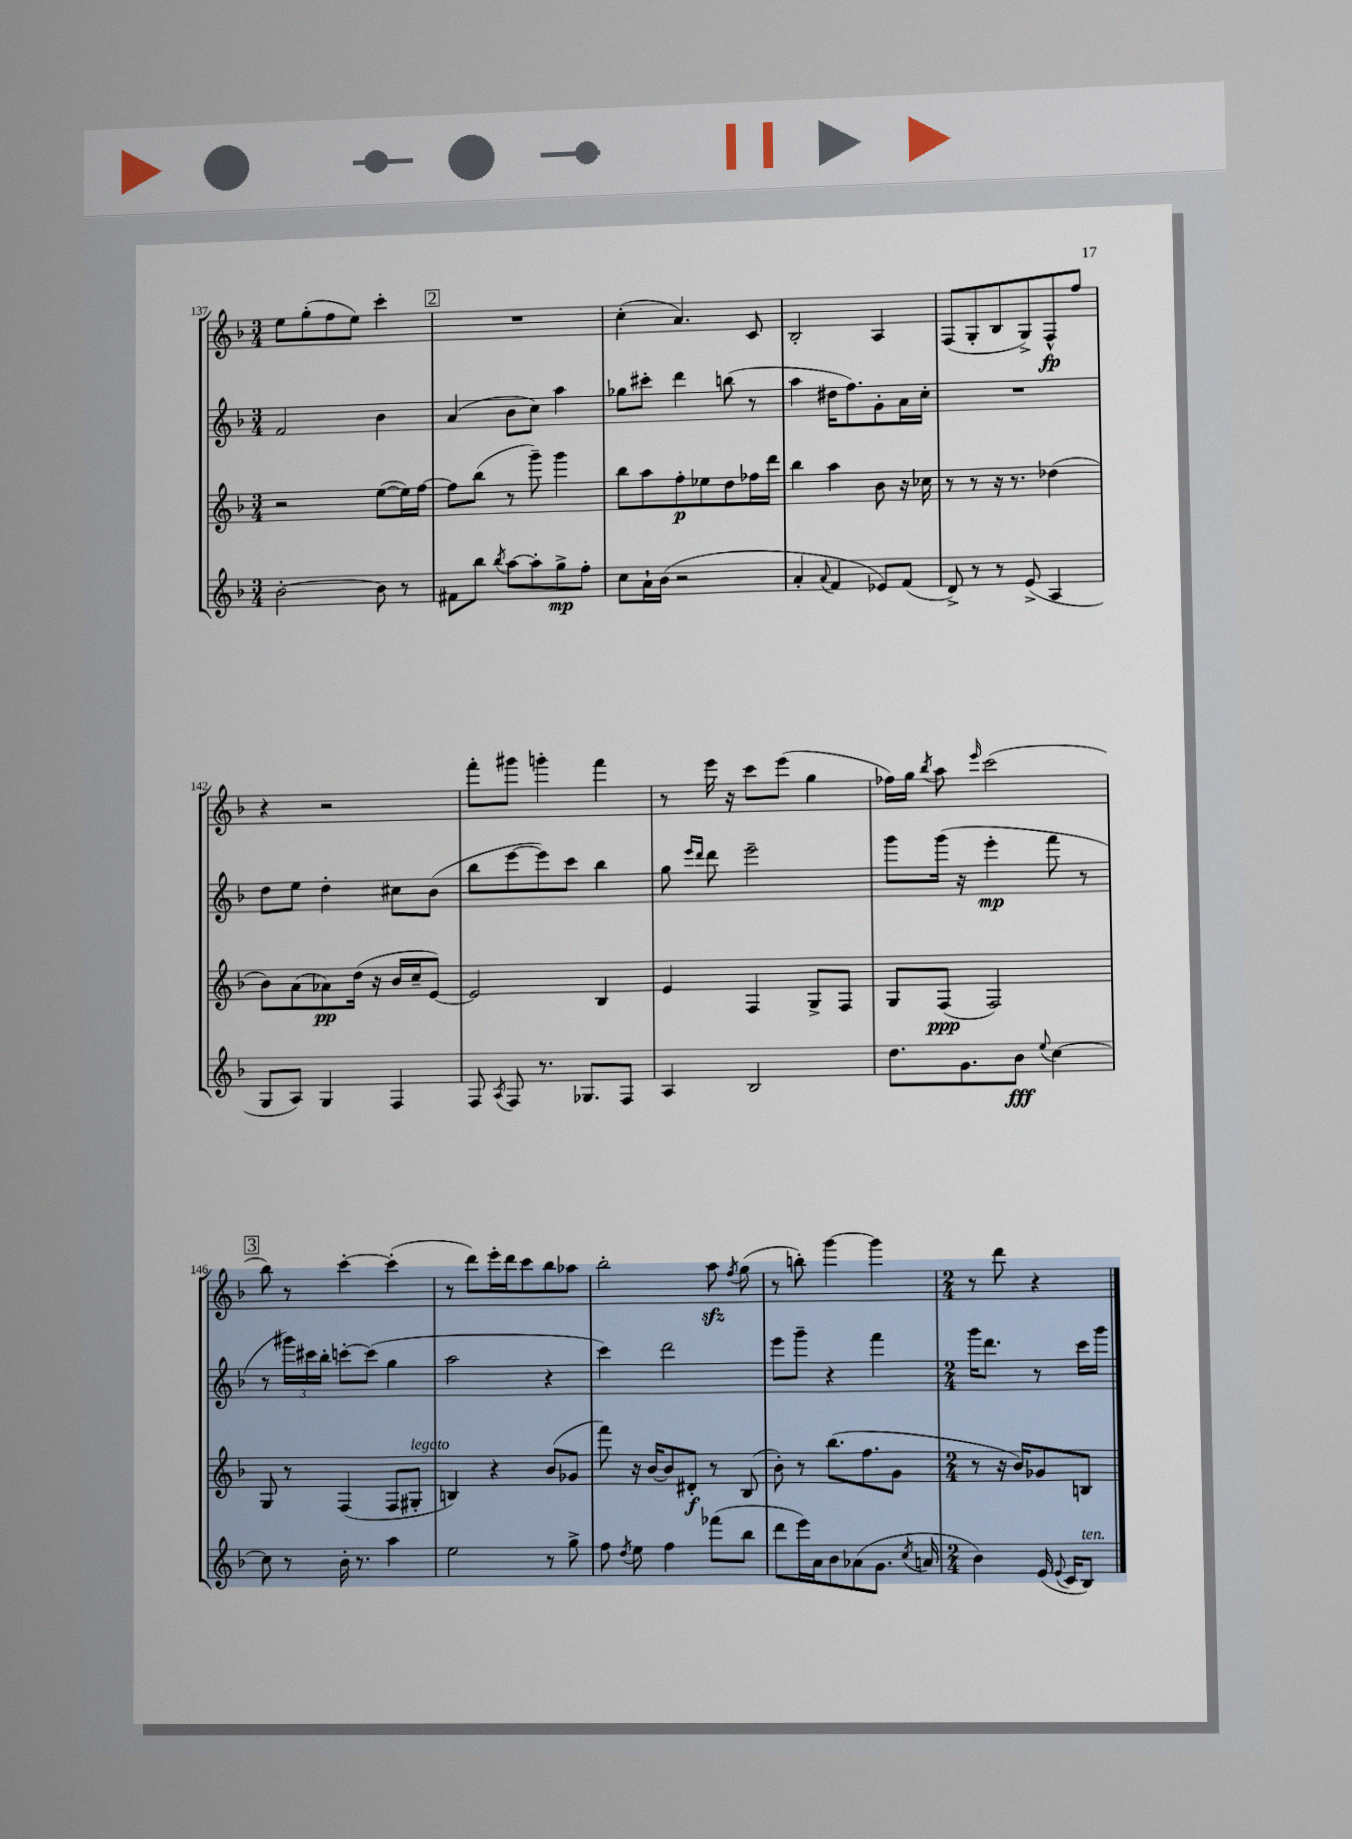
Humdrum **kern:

**kern	**dynam	**kern	**dynam	**kern	**dynam	**kern	**dynam
*part4	*part4	*part3	*part3	*part2	*part2	*part1	*part1
*staff4	*staff4	*staff3	*staff3	*staff2	*staff2	*staff1	*staff1
*clefG2	*	*clefG2	*	*clefG2	*	*clefG2	*
*k[b-]	*	*k[b-]	*	*k[b-]	*	*k[b-]	*
*M3/4	*	*M3/4	*	*M3/4	*	*M3/4	*
=137	=137	=137	=137	=137	=137	=137	=137
[2b-'\	.	2r	.	2f/	.	8ee\L	.
.	.	.	.	.	.	(8gg'\	.
.	.	.	.	.	.	8ff\	.
.	.	.	.	.	.	8ee\J)	.
8b-\]	.	([8ee\L	.	4b-\	.	4ccc'\	.
8r	.	16ee\L])	.	.	.	.	.
.	.	[16ff\JJ	.	.	.	.	.
!!LO:REH:place=s1:t=2
=138	=138	=138	=138	=138	=138	=138	=138
8f#X\L	.	8ff\L]	.	(4a/	.	2.r	.
8bb-\J	.	(8bb-\J	.	.	.	.	.
8qbb-/	.	.	.	.	.	.	.
[8aa\L	.	8r	.	8b-\L	.	.	.
8aa'\]	.	8ggg~\)	.	8cc\J)	.	.	.
8gg^\	mp	4ggg\	.	4aa\	.	.	.
8ff'\J	.	.	.	.	.	.	.
=139	=139	=139	=139	=139	=139	=139	=139
8cc\L	.	8bb-\L	.	8gg-X\L	.	(4cc'\	.
16a`\L	.	8aa\	.	8ccc#X'\J	.	.	.
(16b-\JJ	.	.	.	.	.	.	.
2r	.	8ff'\	p	4ddd\	.	4.a/)	.
.	.	8ee-X\	.	.	.	.	.
.	.	8dd\	.	(8bbn\	.	.	.
.	.	16ff-X\L	.	8r	.	8c/	.
.	.	16ddd\JJ	.	.	.	.	.
=140	=140	=140	=140	=140	=140	=140	=140
4a'/	.	4bb-\	.	4aa\	.	2B-'/	.
8qqa/	.	.	.	.	.	.	.
4f/	.	4aa\	.	16dd#X\KL	.	.	.
.	.	.	.	8.ff\)	.	.	.
8e-X/L)	.	8b-\	.	8g'\	.	4A/	.
(8f/J	.	16r	.	16a\L	.	.	.
.	.	16cc-X\	.	16cc'\JJ	.	.	.
=141	=141	=141	=141	=141	=141	=141	=141
8d^/)	.	8r	.	2.r	.	(8F/L	.
8r	.	8r	.	.	.	8G'/	.
8r	.	16r	.	.	.	8B-/	.
.	.	8.r	.	.	.	.	.
(8e^/	.	.	.	.	.	8G^/)	.
4A/	.	(4dd-X\	.	.	.	8F^^/	fp
.	.	.	.	.	.	8ff/J	.
!!LO:LB:g=z
=142	=142	=142	=142	=142	=142	=142	=142
8G/L	.	8b-\L)	.	8dd\L	.	4r	.
8A/J)	.	(8a\	.	8ee\J	.	.	.
4G/	.	8a-X\)	pp	4dd'\	.	2r	.
.	.	(16dd\Jk	.	.	.	.	.
.	.	16r	.	.	.	.	.
4F/	.	16b-/LL	.	8cc#X\L	.	.	.
.	.	16cc~/J	.	.	.	.	.
.	.	[8e/J)	.	(8b-\J	.	.	.
=143	=143	=143	=143	=143	=143	=143	=143
8F/	.	2e/]	.	8bb-\L	.	8fff'\L	.
8qA/	.	.	.	.	.	.	.
8F/	.	.	.	[8eee\	.	8ggg#X\J	.
8.r	.	.	.	8eee\])	.	4gggn'\	.
.	.	.	.	8ccc\J	.	.	.
8.G-X/L	.	.	.	.	.	.	.
.	.	4B-/	.	4bb-\	.	4fff\	.
8F/J	.	.	.	.	.	.	.
=144	=144	=144	=144	=144	=144	=144	=144
4A/	.	4e/	.	8gg\	.	8r	.
.	.	.	.	16qqeee/LL	.	.	.
.	.	.	.	16qqddd/JJ	.	.	.
.	.	.	.	8ddd\	.	16eee\	.
.	.	.	.	.	.	16r	.
2B-/	.	4F/	.	2eee~\	.	8ccc\L	.
.	.	.	.	.	.	(8eee\J	.
.	.	8G^/L	.	.	.	4gg\	.
.	.	8F/J	.	.	.	.	.
=145	=145	=145	=145	=145	=145	=145	=145
8.dd\L	.	8G/L	.	8ggg\L	.	16ff-X\LL)	.
.	.	.	.	.	.	16gg\JJ	.
.	.	.	.	.	.	8qbb-/	.
.	.	(8F/J	ppp	(16ggg\Jk	.	8aa\	.
8.g\	.	.	.	16r	.	.	.
.	.	.	.	.	.	16qqeee/	.
.	.	2F/)	.	4eee'\	mp	(2ccc\	.
8b-\J	fff	.	.	.	.	.	.
8qqee/	.	.	.	.	.	.	.
[4cc\	.	.	.	8fff\	.	.	.
.	.	.	.	8r	.	.	.
!!LO:LB:g=z
!!LO:REH:place=s1:t=3
=146	=146	=146	=146	=146	=146	=146	=146
8cc\]	.	8G/	.	8r	.	8bb-\)	.
8r	.	8r	.	24ggg#X\LL)	.	8r	.
.	.	.	.	24ccc#X\	.	.	.
.	.	.	.	24bb-'\JJ	.	.	.
16b-'\	.	(4F/	.	[8cccn'\L	.	[4ccc'\	.
8.r	.	.	.	.	.	.	.
.	.	.	.	(8ccc\J]	.	.	.
4aa\	.	8F/L	.	4gg\	.	(4ccc'\]	.
!	!	!LO:TX:a:i:t=legato	!	!	!	!	!
.	.	8G#X'/J	.	.	.	.	.
=147	=147	=147	=147	=147	=147	=147	=147
2ee\	.	4Bn/)	.	2aa\	.	8r	.
.	.	.	.	.	.	8ddd\L)	.
.	.	4r	.	.	.	16eee'\L	.
.	.	.	.	.	.	16ddd\J	.
.	.	.	.	.	.	8ccc\	.
8r	.	(8b-/L	.	4r	.	8bb-\	.
8gg^\	.	8g-X/J	.	.	.	8aa-X\J	.
=148	=148	=148	=148	=148	=148	=148	=148
8ff\	.	8fff\)	.	4ccc\)	.	2bb-'\	.
8qdd/	.	.	.	.	.	.	.
8ee\	.	16r	.	.	.	.	.
.	.	[16b-/KL	.	.	.	.	.
4ff\	.	8b-/]	.	2ddd\	.	.	.
.	.	8d#X'/J	f	.	.	.	.
(8fff-X\L	.	8r	.	.	.	8aazz\	.
.	.	.	.	.	.	8qff/	.
8bb-\J	.	(8B-/	.	.	.	(8gg\	.
=149	=149	=149	=149	=149	=149	=149	=149
8ddd\L	.	8b-'\)	.	8eee\L	.	8r	.
16eee\L)	.	8r	.	8ggg~\J	.	8bbn'\)	.
16a\J	.	.	.	.	.	.	.
8b-\	.	(8.bb-\L	.	4r	.	[4ggg\	.
(8a-X\	.	.	.	.	.	.	.
.	.	8.ff\	.	.	.	.	.
8.g\J	.	.	.	4fff\	.	4ggg\]	.
.	.	8g\J	.	.	.	.	.
8qcc/	.	.	.	.	.	.	.
16an/	.	.	.	.	.	.	.
=150	=150	=150	=150	=150	=150	=150	=150
*M2/4	*	*M2/4	*	*M2/4	*	*M2/4	*
4b-\)	.	8r	.	16ggg\KL	.	8r	.
.	.	.	.	8.ddd\J	.	.	.
.	.	16r	.	.	.	8ddd\	.
.	.	16b-/KL)	.	.	.	.	.
(16e/	.	8g-X/	.	8r	.	4r	.
8qqe/	.	.	.	.	.	.	.
16c/KL	.	.	.	.	.	.	.
!LO:TX:a:i:t=ten.	!	!	!	!	!	!	!
8B-/J)	.	8Bn/J	.	16ccc\LL	.	.	.
.	.	.	.	16ggg\JJ	.	.	.
==	==	==	==	==	==	==	==
*-	*-	*-	*-	*-	*-	*-	*-
